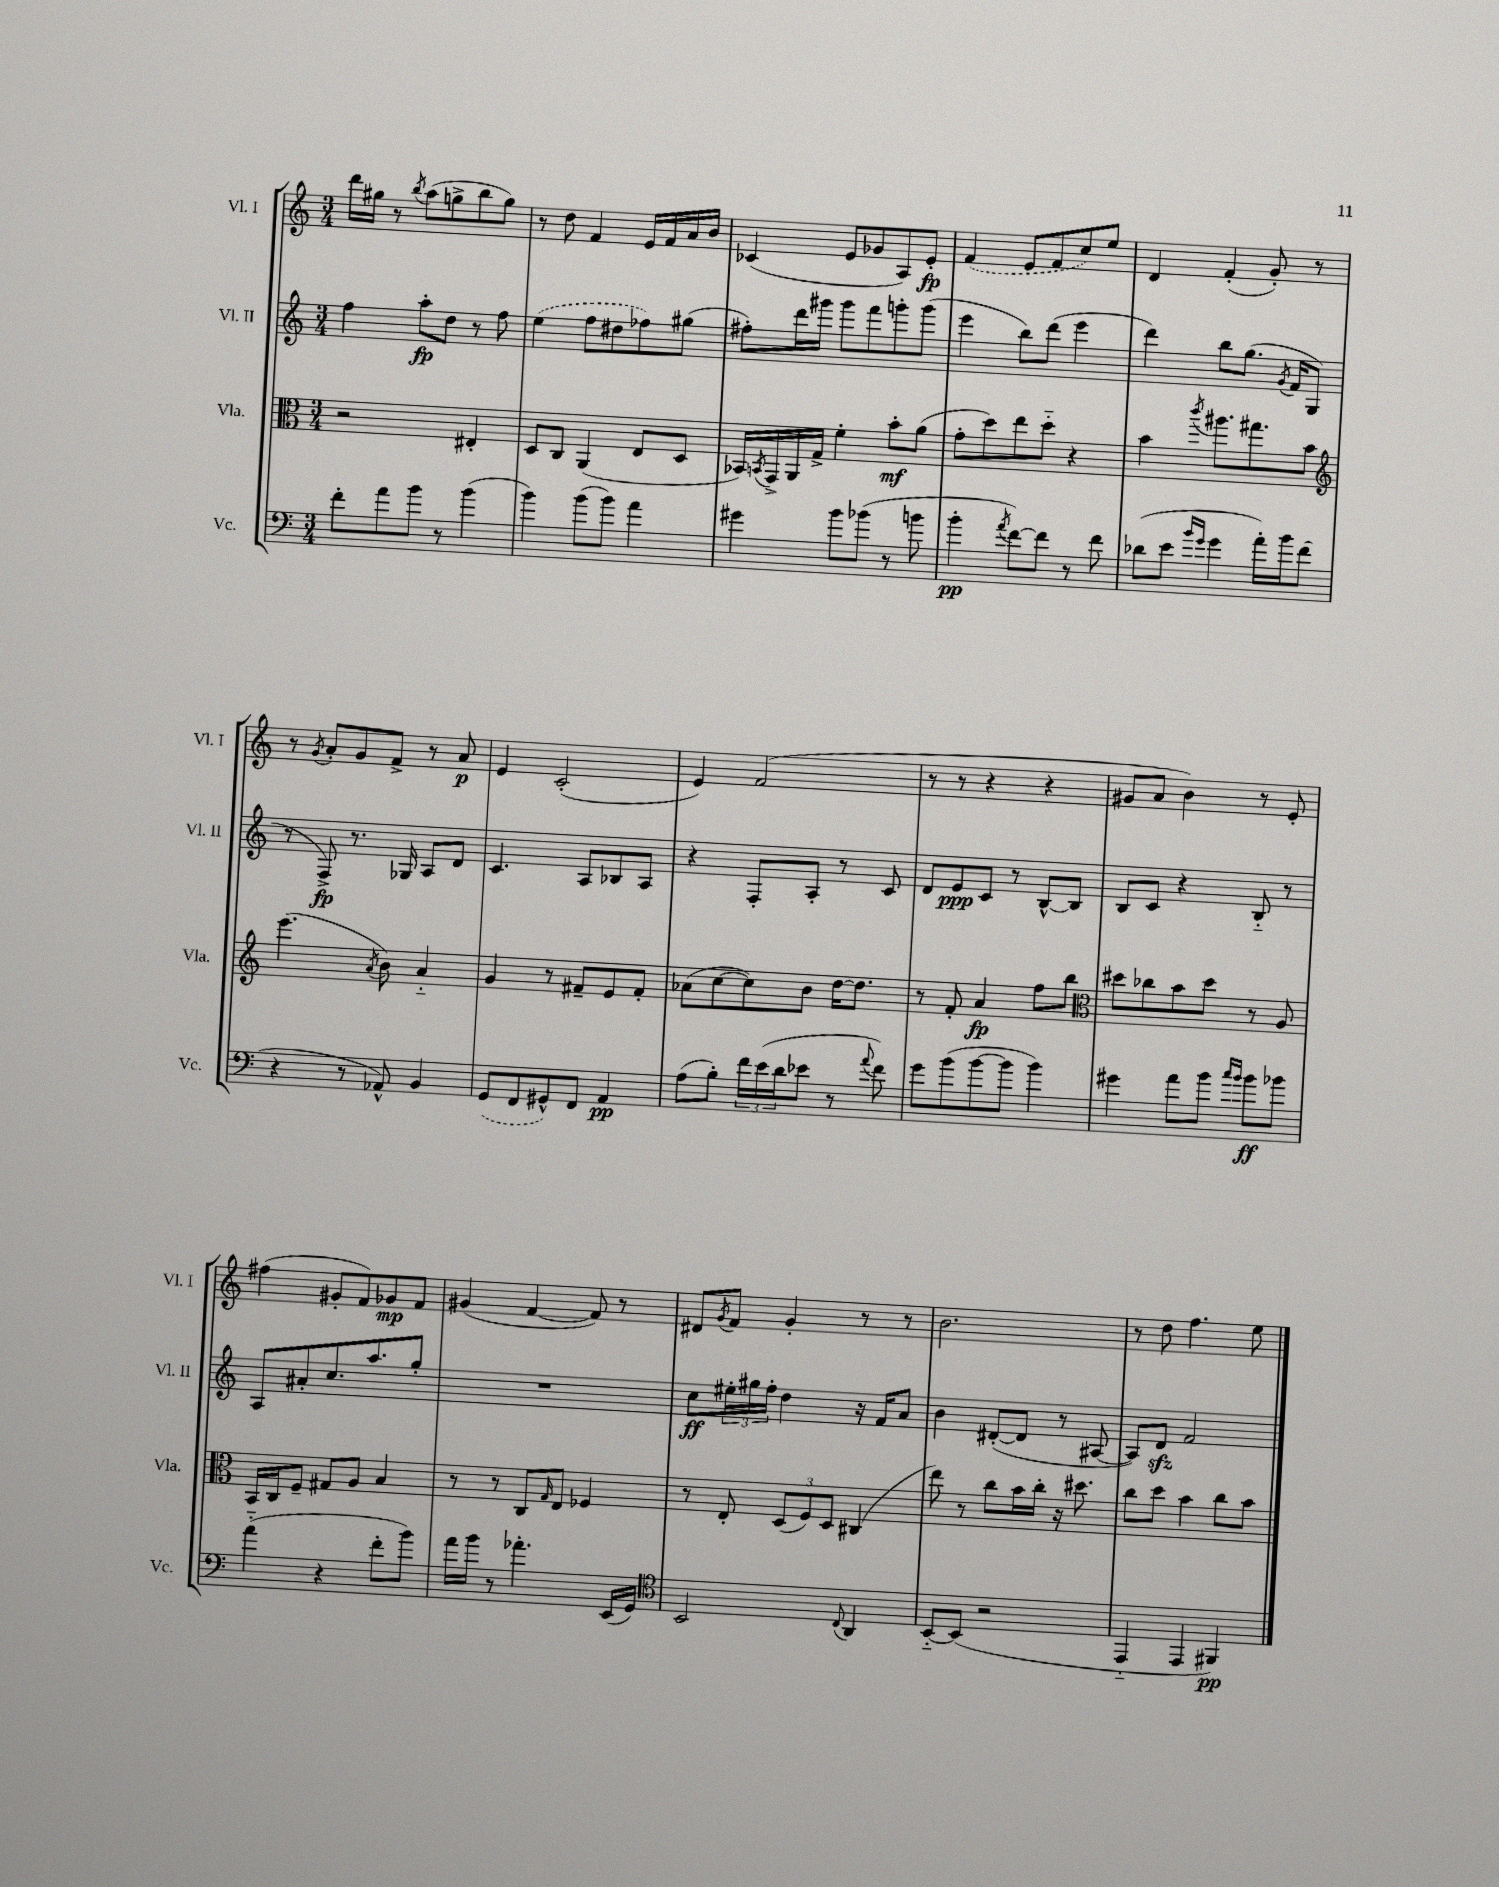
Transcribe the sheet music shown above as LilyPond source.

<<
\new StaffGroup <<
\new Staff = "s0" \with { instrumentName = "Vl. I" shortInstrumentName = "Vl. I" } {
    \clef treble \key c \major \numericTimeSignature \time 3/4
    d'''16 gis''16 r8 \acciaccatura { b''8 } a''8( g''8-> b''8 g''8) |
    r8 d''8 f'4 e'16 f'16 a'16 b'16 |
    ces'4( e'8 ges'8 a8) e'8-.\fp |
    \once \slurDashed f'4( e'8 f'8 c''8) e''8 |
    d'4 f'4-.( g'8-.) r8 |
    r8 \acciaccatura { g'8 } a'8-. g'8 f'8-> r8 a'8\p |
    e'4 c'2-.( |
    e'4) f'2( |
    r8 r8 r4 r4 |
    gis'8 a'8 b'4) r8 e'8-. |
    fis''4( gis'8-. f'8) ges'8\mp f'8 |
    gis'4( f'4~ f'8) r8 |
    dis'8 \acciaccatura { g'8 } f'8 g'4-. r8 r8 |
    b'2. |
    r8 d''8 f''4. e''8 \bar "|." |
}
\new Staff = "s1" \with { instrumentName = "Vl. II" shortInstrumentName = "Vl. II" } {
    \clef treble \key c \major \numericTimeSignature \time 3/4
    f''4 a''8-.\fp d''8 r8 f''8 |
    \once \slurDashed e''4( f''8 dis''8 fes''8) gis''8( |
    fis''8-.) d'''16 gis'''16 gis'''8 f'''8 g'''8-. g'''8( |
    e'''4 b''8) d'''8( e'''4 |
    d'''4) b''8 g''8.( \acciaccatura { g'8 } f'16 g8 |
    r8 f8->\fp) r8. ges16 a8 d'8 |
    c'4. a8 bes8 a8 |
    r4 f8-. a8-. r8 c'8 |
    d'8 e'8\ppp c'8 r8 b8~-^ b8 |
    b8 c'8 r4 b8-_ r8 |
    a8 ais'8-. c''8. a''8. g''8-. |
    R2. |
    c''8\ff \tuplet 3/2 { eis''16-. gis''16 f''16-. } d''4 r16 f'16 a'8 |
    b'4 dis'8~-.( dis'8 r8 ais8~ |
    ais8) d'8\sfz f'2 \bar "|." |
}
\new Staff = "s2" \with { instrumentName = "Vla." shortInstrumentName = "Vla." } {
    \clef alto \key c \major \numericTimeSignature \time 3/4
    r2 eis4-. |
    d8 c8 a,4( e8 d8 |
    bes,16) \acciaccatura { b,8 } g,16-> a,16 g16-> f'4-. b'8-.\mf a'8( |
    g'8-. d''8) e''8 d''8-_ r4 |
    b'4 \acciaccatura { c'''8 } ais''8. gis''8. b'8 |
    \clef treble e'''4.( \acciaccatura { a'8 } b'8) a'4-_ |
    g'4 r8 fis'8-- e'8 fis'8-. |
    aes'8( c''8~ c''8) b'8 d''16~ d''8. |
    r8 f'8-. a'4\fp f''8 b''8 |
    \clef alto dis''8 ces''8 b'8 dis''8 r8 a8 |
    b,16 c16 f8-- gis8 a8 b4 |
    r8 r8 c8 \grace { g16 } e8 fes4 |
    r8 e8-. \tuplet 3/2 { d8( f8) d8 } cis4( |
    e''8) r8 c''8 b'16 c''16-. r16 dis''8. |
    c''8 d''8 b'4 c''8 b'8 \bar "|." |
}
\new Staff = "s3" \with { instrumentName = "Vc." shortInstrumentName = "Vc." } {
    \clef bass \key c \major \numericTimeSignature \time 3/4
    f'8-. a'8 b'8 r8 b'4( |
    b'4) b'8( b'8) a'4 |
    gis'4 b'8 bes'8( r8 b'8 |
    b'4-.\pp \acciaccatura { a'8 } f'8~) f'8 r8 f'8 |
    des'8( e'8 \grace { b'16 g'16 } g'4 a'16-.) b'16 f'8( |
    r4 r8 aes,8-^) b,4 |
    \once \slurDashed g,8( f,8 gis,8-^) f,8 a,4\pp |
    a8( b8-.) \tuplet 3/2 { f'16 e'16( d'16 } ees'8 r8 \appoggiatura { a'8 } f'8) |
    g'8 b'8( b'8~ b'8 b'4) |
    gis'4 a'8 b'8 \grace { c''16 b'16 } b'8\ff bes'8 |
    a'4-_( r4 f'8-. b'8) |
    a'16 b'16 r8 aes'4.-. e,16( g,16) |
    \clef tenor b,2 \appoggiatura { c8 } a,4 |
    b,8~-_ b,8( r2 |
    e,4-_ e,4 fis,4\pp) \bar "|." |
}
>>
>>
\layout { \context { \Score \remove "Bar_number_engraver" } }
